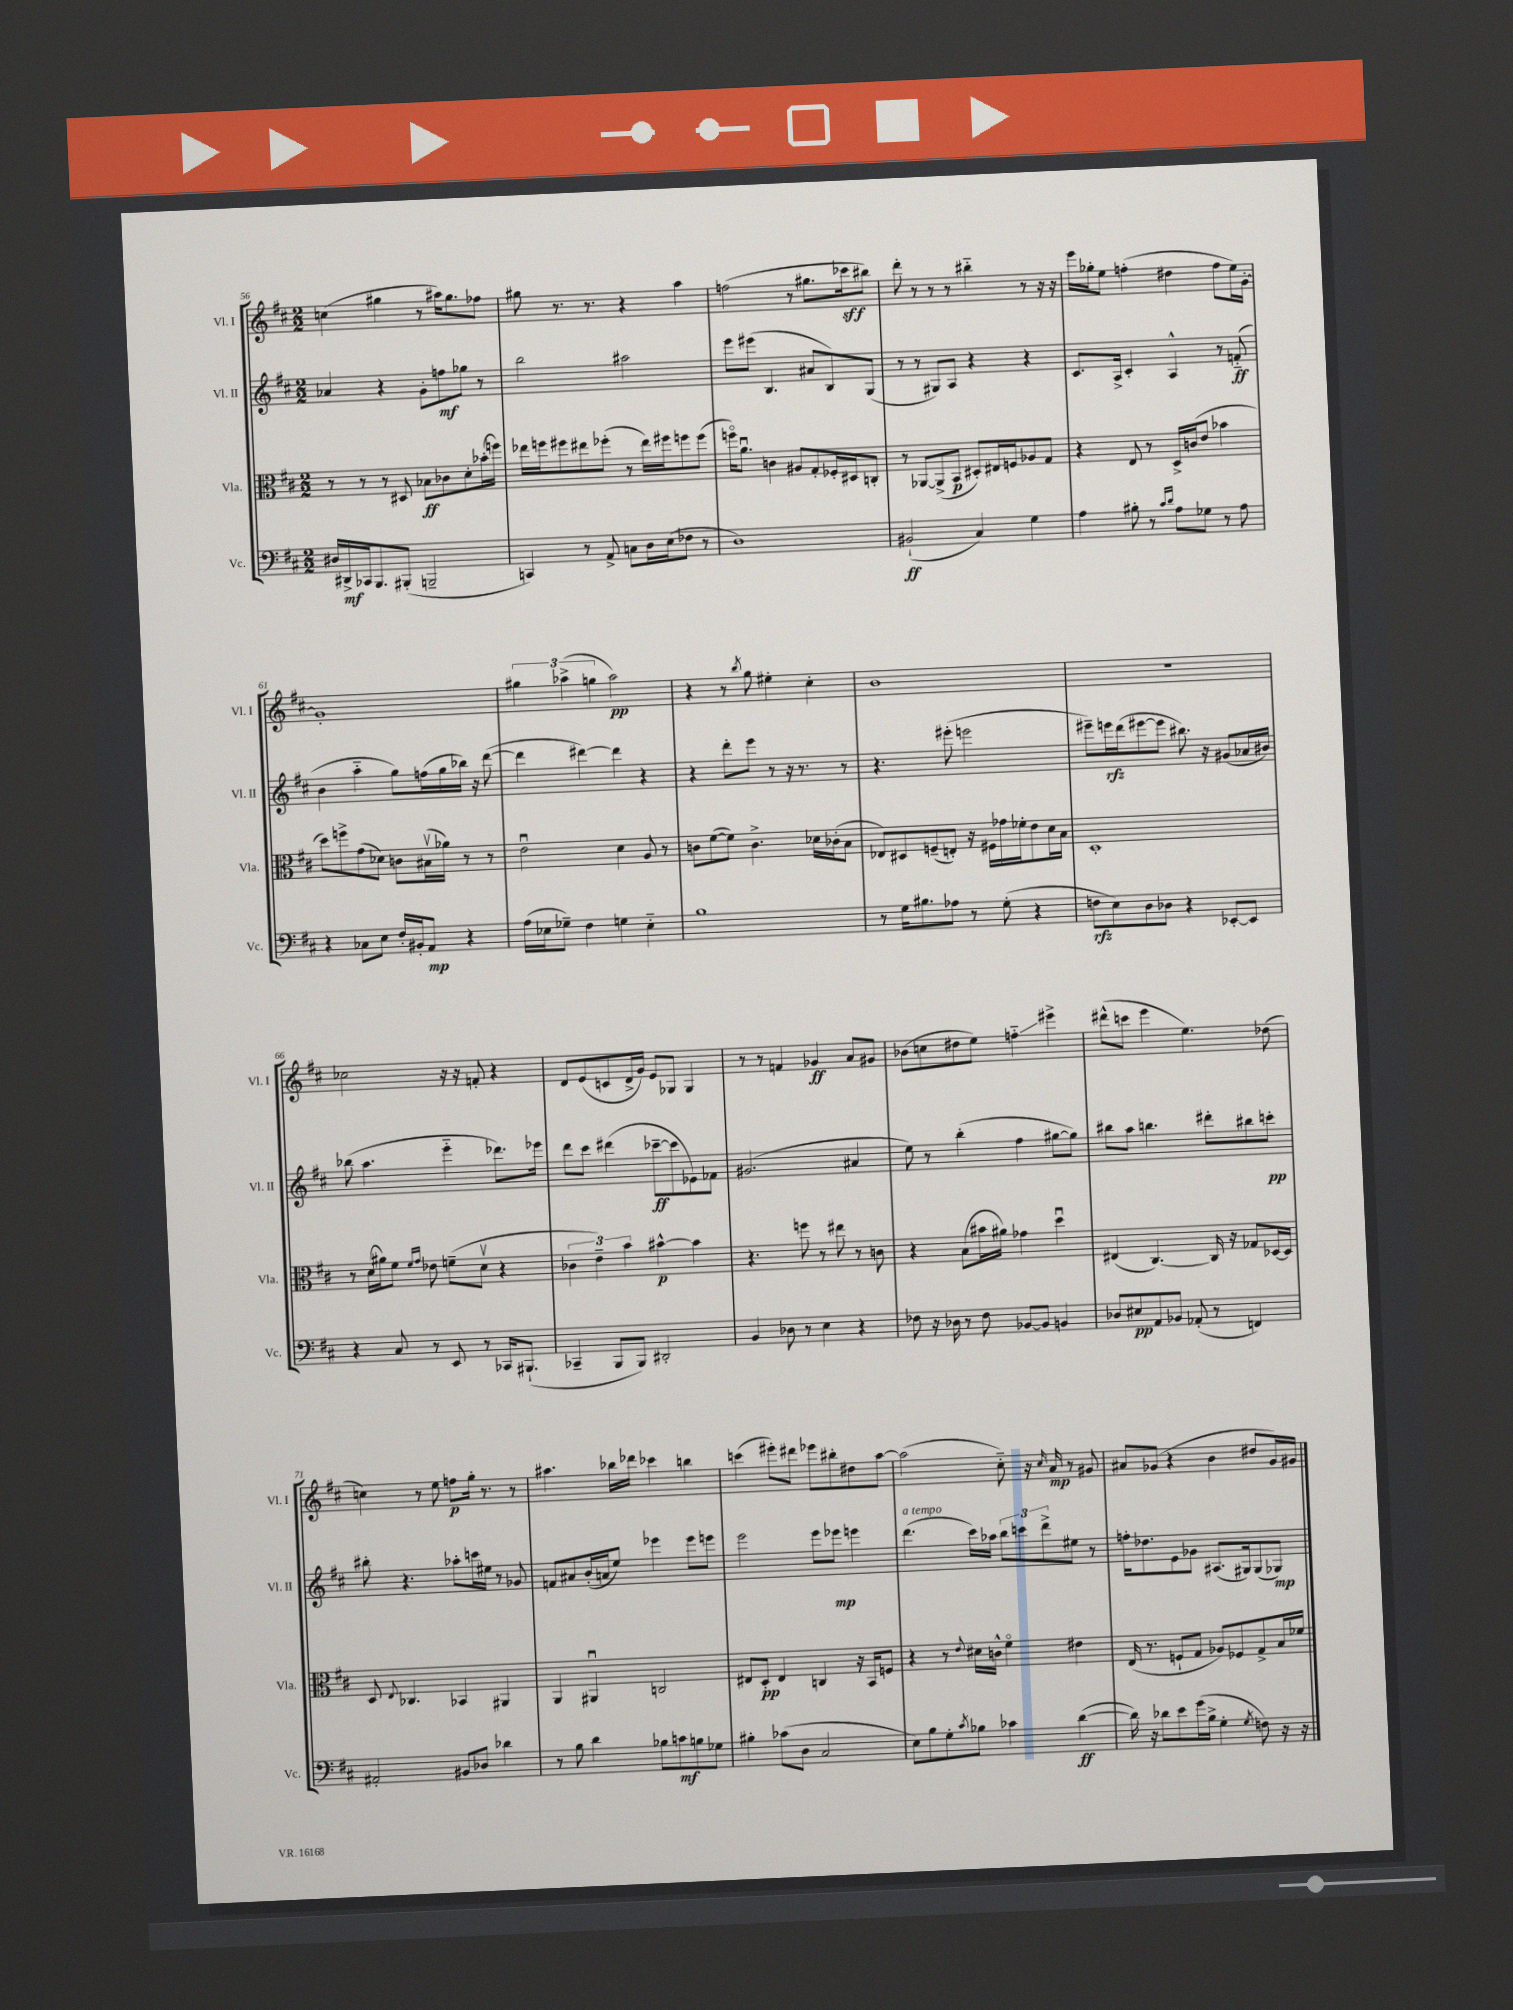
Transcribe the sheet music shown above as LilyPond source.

<<
\new StaffGroup <<
\new Staff = "s0" \with { instrumentName = "Vl. I" shortInstrumentName = "Vl. I" } {
    \clef treble \key d \major \numericTimeSignature \time 2/2
    c''4( gis''4 r8 ais''16) gis''8. fes''8 |
    gis''8 r8. r8. r4 a''4 |
    f''2( r8 gis''8. ces'''16\sff bis''8) |
    d'''8-. r8 r8 r8 bis''4-_ r8 r16 r16 |
    e'''16 ges''16-. e''8 f''4-.( dis''4 f''8 e''16) g'16~-. |
    g'1-. |
    \tuplet 3/2 { gis''4 aes''4->( g''4 } aes''2\pp) |
    r4 r8 \acciaccatura { b''8 } g''8 eis''4-. cis''4-. |
    b'1 |
    r1 |
    ces''2 r16 r16 f'8-. r4 |
    d'8 e'8( c'8 d'16-> g'16) e'8 ges8 ges4 |
    r8 r8 f'4 ges'4\ff a'8 gis'8 |
    bes'8( c''8 dis''8 e''8) f''4-_\glissando eis'''4-> |
    dis'''8-^( c'''8 e'''4 e''4.) des''8( |
    c''4) r8 e''8 f''8\p g''16-. r8. r8 |
    ais''4. bes''16 des'''16 ces'''4 b''4 |
    c'''4( eis'''8-.) dis'''8 ees'''8 bis''8-. dis''8 a''8~ |
    a''2( cis''8-_) r16 \grace { cis''16 } a'16\mp r8 gis'8 |
    ais'8 ges'8( r4 b'4 dis''8 ges'16) gis'16 \bar "|." |
}
\new Staff = "s1" \with { instrumentName = "Vl. II" shortInstrumentName = "Vl. II" } {
    \clef treble \key d \major \numericTimeSignature \time 2/2
    aes'4 r4 g'8-. f''8\mf ges''8 r8 |
    b''2 ais''2 |
    e'''8 eis'''8( b4. ais'8 b8) g8( |
    r8 r8 gis8) a8 r4 r4 |
    cis'8. a16-> cis'4-. a4-^ r8 f'8-_\ff( |
    b'4 a''4-_ g''8) f''16( g''16 bes''16) r16 d'''8~( |
    d'''4 dis'''4~) dis'''4 r4 |
    r4 d'''8-. e'''8 r8 r16 r8. r8 |
    r4. eis'''8-.( e'''2 |
    eis'''8--) e'''16\rfz d'''16( eis'''8~ eis'''8 bis''8.) r16 gis'8( aes'16 bis'16) |
    bes''8( a''4. e'''4-_ des'''8.) ees'''16 |
    d'''8 cis'''8 dis'''4( ces'''8~--\ff ces'''8 ees'8) fes'8 |
    gis'2.( ais'4 |
    e''8) r8 b''4-.( fis''4 gis''8~ gis''8) |
    bis''8 a''8 b''4. dis'''8-. bis''8 c'''8-.\pp |
    bis''8-. r4. aes''8-. c'''16 eis''16 r8 ges'8 |
    f'8 ais'8 b'16-.( a'16 e''8) ees'''4 ees'''8 e'''8 |
    e'''2 e'''8 ees'''8\mp e'''4 |
    d'''4.^\markup { \italic "a tempo" }( cis'''16) aes''16 \tuplet 3/2 { b''8 c'''8 d'''8-> } eis''8 r8 |
    f''16-. des''8. e'8 ges'8 ais8.( gis16) gis8( ges8\mp) \bar "|." |
}
\new Staff = "s2" \with { instrumentName = "Vla." shortInstrumentName = "Vla." } {
    \clef alto \key d \major \numericTimeSignature \time 2/2
    r8 r8 r8 dis8 bes8\ff ces'8 d'8-. bes'16-.( f''16) |
    ees''16 f''16 fis''8 eis''8 fes''8-.( r8 eis''16) fis''16 f''8 f''8( |
    f''16\flageolet) a'8.\downbow c'4 ais8 g8-. fes16-. dis16 c8-. |
    r8 aes,8~ aes,8->( b,8\p dis8-.) eis16 f16 aes8 g8 |
    r4 e8 r8 d16-> c'16( e'8 bes'4 |
    d''8) f''8-> g'8( des'8) c'8 bis16\upbow( aes'16) r8 r8 |
    e'2\downbow d'4 a8 r8 |
    c'8 fis'8~( fis'8) c'4.-> des'16 ces'16-.( b8 |
    ees8) dis8 f8--( e8-.) r16 fis16 ges'16 fes'16-. e'8 d'16 b16 |
    d1-. |
    r8 d'16( ais'16) fis'8 \grace { fis'16 g'16 } ees'8 f'8--( d'8\upbow r4 |
    \tuplet 3/2 { ces'4 e'4--) b'4 } bis'4~-^\p bis'4 |
    r4. f''8 r8 eis''8 r8 c'8 |
    r4 b8( bis'16 ais'16) ges'4 d''4\downbow |
    eis4( cis4.~) cis16 r16 ges8 des16~ des16 |
    d8 \appoggiatura { e8 } ces4. bes,4 ais,4 |
    a,4 ais,4\downbow c2 |
    eis8 d8-.\pp eis4 c4 r16 b,16 f8 |
    r4 r8 \appoggiatura { e'8 } dis'16 c'16-^ fis'4\flageolet eis'4 |
    e16( r8. f8-! g8 aes8) fes8 g8-> b16 fes'16 \bar "|." |
}
\new Staff = "s3" \with { instrumentName = "Vc." shortInstrumentName = "Vc." } {
    \clef bass \key d \major \numericTimeSignature \time 2/2
    dis16 dis,16->\mf ces,16 b,,8. bis,,8-.( b,,2-- |
    c,4) r8 a,8-> c8 d16 e16( fes8 r8 |
    d1) |
    bis,2-!\ff( cis4) g4 |
    a4 bis8-. r8 \grace { cis'16 d'16 } a8 ges8 r8 a8 |
    r4 ces8 e8 fis16-. bis,16-. a,8\mp r4 |
    a16( ees16 ges8--) fis4 g4 ees4-_ |
    b1 |
    r8 g16 bis8. aes8 r8 g8-.( r4 |
    f8\rfz e8) d8 des8 r4 ees,8~-. ees,8 |
    r4 cis8 r8 e,8 r8 ces,16 bis,,8.-!( |
    ces,4-- b,,8 b,,8) dis,2-. |
    b,4 des8 r8 e4 r4 |
    fes8 r16 des16 r8 fes8 bes,8~ bes,8 b,4 |
    des8 eis8\pp a,8 bes,8 aes,8-.( r8 f,4) |
    ais,2-. bis,8 des8 des'4 |
    r8 b8 d'4 bes8 c'8\mf b8 ges8 |
    bis4-. ces'8( d8 cis2 |
    e8) b8 g8-. \acciaccatura { cis'8 } bes8 ces'4 d'4~\ff( |
    d'16) r16 des'8 e'8 g'16( b16-> g4-. \acciaccatura { g8 } f8) r16 r16 \bar "|." |
}
>>
>>
\layout { \context { \Score currentBarNumber = #56 } }
